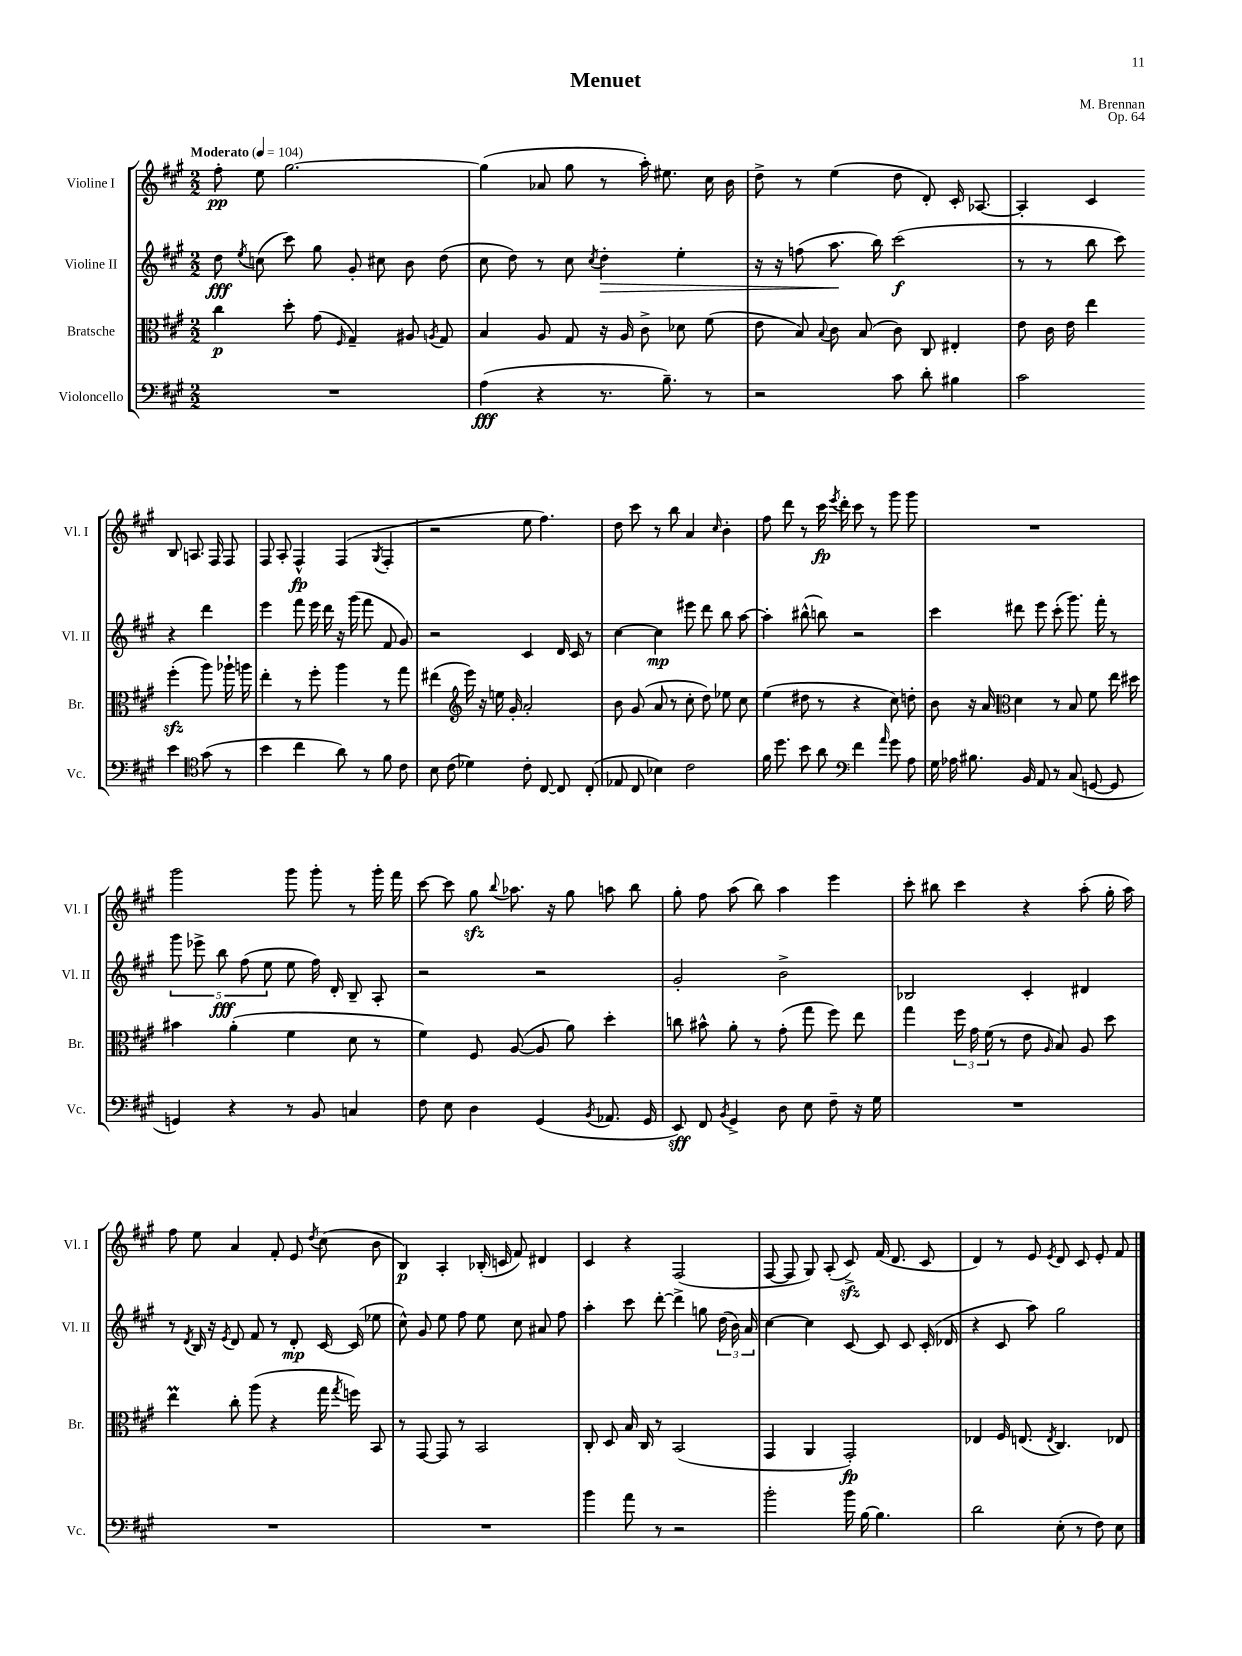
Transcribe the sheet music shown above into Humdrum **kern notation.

**kern	**dynam	**kern	**dynam	**kern	**dynam	**kern	**dynam
*part4	*part4	*part3	*part3	*part2	*part2	*part1	*part1
*staff4	*staff4	*staff3	*staff3	*staff2	*staff2	*staff1	*staff1
*I"Violoncello	*	*I"Bratsche	*	*I"Violine II	*	*I"Violine I	*
*I'Vc.	*	*I'Br.	*	*I'Vl. II	*	*I'Vl. I	*
*clefF4	*	*clefC3	*	*clefG2	*	*clefG2	*
*k[f#c#g#]	*	*k[f#c#g#]	*	*k[f#c#g#]	*	*k[f#c#g#]	*
*M2/2	*	*M2/2	*	*M2/2	*	*M2/2	*
*MM104	*	*MM104	*	*MM104	*	*MM104	*
=1	=1	=1	=1	=1	=1	=1	=1
!	!	!	!	!	!	!LO:TX:a:B:t=Moderato	!
1r	.	4cc#\	p	8dd\	fff	8ff#'\	pp
.	.	.	.	8qee/	.	.	.
.	.	.	.	(8ccn\	.	8ee\	.
.	.	8dd'\	.	8ccc#\)	.	[2.gg#\	.
.	.	(8g#\	.	8gg#\	.	.	.
.	.	16qqF#/	.	.	.	.	.
.	.	4G#~/)	.	8g#'/	.	.	.
.	.	.	.	8cc#X\	.	.	.
.	.	8A#X/	.	8b\	.	.	.
.	.	8qAn/	.	.	.	.	.
.	.	8G#/	.	(8dd\	.	.	.
=2	=2	=2	=2	=2	=2	=2	=2
(4A\	fff	4B/	.	8cc#\	.	(4gg#\]	.
.	.	.	.	8dd\)	.	.	.
4r	.	8A/	.	8r	.	8a-X/	.
.	.	8G#/	.	8cc#\	.	8gg#\	.
.	.	.	.	8qcc#/	.	.	.
!	!	!	!	!	!LO:HP:b	!	!
8.r	.	16r	.	4dd'\	>	8r	.
.	.	16A/	.	.	.	.	.
.	.	8c#^\	.	.	.	16aa'\)	.
8.B~\)	.	.	.	.	.	8.ee#X\	.
.	.	8d-X\	.	4ee'\	.	.	.
8r	.	(8f#\	.	.	.	16cc#\	.
.	.	.	.	.	.	16b\	.
=3	=3	=3	=3	=3	=3	=3	=3
2r	.	8e\	.	16r	.	8dd^\	.
.	.	.	.	16r	.	.	.
.	.	8B/)	.	(8ffn\	.	8r	.
.	.	8qqB/	.	.	.	.	.
.	.	8c#\	.	8.aa\	.	(4ee\	.
.	.	(8B/	.	.	.	.	.
.	.	.	.	16bb\)	]	.	.
8c#\	.	8c#\)	.	(2ccc#\	f	8dd\	.
8d'\	.	8C#/	.	.	.	8d'/)	.
4B#X\	.	4E#X'/	.	.	.	16c#'/	.
.	.	.	.	.	.	[8.A-X/	.
=4	=4	=4	=4	=4	=4	=4	=4
2c#\	.	8e\	.	8r	.	4A-'/]	.
.	.	16c#\	.	8r	.	.	.
.	.	16e\	.	.	.	.	.
.	.	4ee\	.	8bb\	.	4c#/	.
.	.	.	.	8ccc#\)	.	.	.
4e\	.	(4ff#zz'\	.	4r	.	8B/	.
.	.	.	.	.	.	8.An/	.
*clefC4	*	*	*	*	*	*	*
(8g#\	.	8aa\)	.	4ddd\	.	.	.
.	.	.	.	.	.	16F#/	.
8r	.	16aa-X`\	.	.	.	8F#/	.
.	.	16aan\	.	.	.	.	.
!!LO:LB:g=z
=5	=5	=5	=5	=5	=5	=5	=5
4b\	.	4ee'\	.	4eee\	.	8F#/	.
.	.	.	.	.	.	8A'/	.
4cc#\	.	8r	.	8fff#\	.	4F#^^/	fp
.	.	8ff#'\	.	16eee\	.	.	.
.	.	.	.	16ddd\	.	.	.
8a\)	.	4aa\	.	16r	.	(4F#/	.
.	.	.	.	(16ggg#\	.	.	.
8r	.	.	.	8fff#\	.	.	.
.	.	.	.	.	.	8qG#/	.
8f#\	.	8r	.	8f#/	.	4F#'/	.
8c#\	.	8gg#\	.	8g#/)	.	.	.
=6	=6	=6	=6	=6	=6	=6	=6
8B\	.	(4ee#X\	.	2r	.	2r	.
(8c#\	.	.	.	.	.	.	.
*	*	*clefG2	*	*	*	*	*
4d-X\)	.	16eee\)	.	.	.	.	.
.	.	16r	.	.	.	.	.
.	.	16een\	.	.	.	.	.
.	.	16g#'/	.	.	.	.	.
8c#'\	.	2a'/	.	4c#/	.	8ee\	.
[8C#/	.	.	.	.	.	4.ff#\)	.
8C#/]	.	.	.	16d/	.	.	.
.	.	.	.	16c#/	.	.	.
(8C#'/	.	.	.	8r	.	.	.
=7	=7	=7	=7	=7	=7	=7	=7
8E-X/	.	8b\	.	[4cc#\	.	8dd\	.
8C#/	.	(8g#/	.	.	.	8ccc#\	.
4B-X\)	.	8a/	.	4cc#\]	mp	8r	.
.	.	8r	.	.	.	8bb\	.
2c#\	.	8cc#'\	.	8eee#X\	.	4a/	.
.	.	8dd\)	.	8ddd\	.	.	.
.	.	.	.	.	.	16qqcc#/	.
.	.	8ee-X\	.	8bb\	.	4b'\	.
.	.	8cc#\	.	[8aa\	.	.	.
=8	=8	=8	=8	=8	=8	=8	=8
16f#\	.	(4ee\	.	4aa'\]	.	8ff#\	.
8.dd\	.	.	.	.	.	.	.
.	.	.	.	.	.	8ddd\	.
8b\	.	8dd#X\	.	(8bb#X^^\	.	8r	.
8a\	.	8r	.	8bbn\)	.	16ccc#\	fp
.	.	.	.	.	.	8qeee/	.
.	.	.	.	.	.	16ddd'\	.
*clefF4	*	*	*	*	*	*	*
4f#\	.	4r	.	2r	.	8ccc#\	.
.	.	.	.	.	.	8r	.
16qqa/	.	.	.	.	.	.	.
8g#\	.	8cc#\)	.	.	.	8ggg#\	.
8A\	.	8ddn'\	.	.	.	8ggg#\	.
=9	=9	=9	=9	=9	=9	=9	=9
16G#\	.	8b\	.	4ccc#\	.	1r	.
16A-X\	.	.	.	.	.	.	.
8.B#X\	.	16r	.	.	.	.	.
.	.	16a/	.	.	.	.	.
*	*	*clefC3	*	*	*	*	*
.	.	4d\	.	8ddd#X\	.	.	.
16BB/	.	.	.	.	.	.	.
8AA/	.	.	.	8eee\	.	.	.
8r	.	8r	.	(8ccc#'\	.	.	.
(8C#/	.	8B/	.	8.ggg#\)	.	.	.
[8GGn/	.	8f#\	.	.	.	.	.
.	.	.	.	16fff#'\	.	.	.
8GG/]	.	16ee\	.	8r	.	.	.
.	.	16dd#X\	.	.	.	.	.
!!LO:LB:g=z
=10	=10	=10	=10	=10	=10	=10	=10
4GGn/)	.	4b#X\	.	10ggg#\	.	2ggg#\	.
.	.	.	.	10eee-X^\	.	.	.
.	.	.	.	10bb\	fff	.	.
4r	.	(4a'\	.	.	.	.	.
.	.	.	.	(10ff#\	.	.	.
.	.	.	.	10ee\	.	.	.
8r	.	4f#\	.	8ee\	.	8ggg#\	.
8BB/	.	.	.	16ff#\)	.	8ggg#'\	.
.	.	.	.	16d'/	.	.	.
4Cn/	.	8d\	.	8B~/	.	8r	.
.	.	8r	.	8A'/	.	16ggg#'\	.
.	.	.	.	.	.	16fff#\	.
=11	=11	=11	=11	=11	=11	=11	=11
8F#\	.	4f#\)	.	2r	.	[8ccc#\	.
8E\	.	.	.	.	.	8ccc#\]	.
4D\	.	8F#/	.	.	.	8gg#zz\	.
.	.	.	.	.	.	8qqbb/	.
.	.	([8A/	.	.	.	8.aa-X\	.
(4GG#/	.	8A/]	.	2r	.	.	.
.	.	.	.	.	.	16r	.
.	.	8a\)	.	.	.	8gg#\	.
8qBB/	.	.	.	.	.	.	.
8.AA-X/	.	4dd'\	.	.	.	8aan\	.
.	.	.	.	.	.	8bb\	.
16GG#/	.	.	.	.	.	.	.
=12	=12	=12	=12	=12	=12	=12	=12
8EE/)	sff	8ccn\	.	2g#'/	.	8gg#'\	.
8FF#/	.	8b#X^^\	.	.	.	8ff#\	.
8qBB/	.	.	.	.	.	.	.
4GG#^/	.	8a'\	.	.	.	(8aa\	.
.	.	8r	.	.	.	8bb\)	.
8D\	.	(8g#'\	.	2b^\	.	4aa\	.
8E\	.	8gg#\	.	.	.	.	.
8F#~\	.	8ff#\)	.	.	.	4eee\	.
16r	.	8ee\	.	.	.	.	.
16G#\	.	.	.	.	.	.	.
=13	=13	=13	=13	=13	=13	=13	=13
1r	.	4gg#\	.	2B-X/	.	8ccc#'\	.
.	.	.	.	.	.	8bb#X\	.
.	.	24ff#\	.	.	.	4ccc#\	.
.	.	24g#\	.	.	.	.	.
.	.	(24f#\	.	.	.	.	.
.	.	8r	.	.	.	.	.
.	.	8e\	.	4c#'/	.	4r	.
.	.	16qqA/	.	.	.	.	.
.	.	8B/)	.	.	.	.	.
.	.	8A/	.	4d#X/	.	(8aa'\	.
.	.	8dd\	.	.	.	16gg#'\	.
.	.	.	.	.	.	16aa\)	.
!!LO:LB:g=z
=14	=14	=14	=14	=14	=14	=14	=14
1r	.	4eeM\	.	8r	.	8ff#\	.
.	.	.	.	8qd/	.	.	.
.	.	.	.	16B/	.	8ee\	.
.	.	.	.	16r	.	.	.
.	.	.	.	8qe/	.	.	.
.	.	8cc#'\	.	8d/	.	4a/	.
.	.	(8aa\	.	8f#/	.	.	.
.	.	4r	.	8r	.	8f#'/	.
.	.	.	.	8d'/	mp	8e/	.
.	.	.	.	.	.	8qdd/	.
.	.	16gg#\	.	[16c#/	.	(8cc#\	.
.	.	8qgg#/	.	.	.	.	.
.	.	16ffn\)	.	(16c#/]	.	.	.
.	.	8BB/	.	8ee-X\	.	8b\	.
=15	=15	=15	=15	=15	=15	=15	=15
1r	.	8r	.	8cc#^^\)	.	4B/)	p
.	.	[8GG#/	.	8g#/	.	.	.
.	.	8GG#/]	.	8ee\	.	4A'/	.
.	.	8r	.	8ff#\	.	.	.
.	.	2BB/	.	8ee\	.	(16B-X'/	.
.	.	.	.	.	.	16cn/	.
.	.	.	.	8cc#\	.	8f#/)	.
.	.	.	.	8a#X/	.	4d#X/	.
.	.	.	.	8ff#\	.	.	.
=16	=16	=16	=16	=16	=16	=16	=16
4b\	.	8C#'/	.	4aa'\	.	4c#/	.
.	.	8D/	.	.	.	.	.
8a\	.	16B/	.	8ccc#\	.	4r	.
.	.	16C#/	.	.	.	.	.
8r	.	8r	.	[8ddd'\	.	.	.
2r	.	(2BB/	.	4ddd^\]	.	(2F#/	.
.	.	.	.	8ggn\	.	.	.
.	.	.	.	(24dd\	.	.	.
.	.	.	.	24b\)	.	.	.
.	.	.	.	24a/	.	.	.
=17	=17	=17	=17	=17	=17	=17	=17
2b'\	.	4GG#/	.	[4cc#\	.	[8F#/	.
.	.	.	.	.	.	8F#/]	.
.	.	4AA/	.	4cc#\]	.	8G#/)	.
.	.	.	.	.	.	(8A'/	.
16b\	.	2GG#'/)	fp	[8c#/	.	8c#zz^/)	.
[16B\	.	.	.	.	.	.	.
4.B\]	.	.	.	8c#/]	.	(16f#/	.
.	.	.	.	.	.	8.d/	.
.	.	.	.	8c#/	.	.	.
.	.	.	.	(16c#'/	.	8c#/	.
.	.	.	.	16d-X/	.	.	.
=18	=18	=18	=18	=18	=18	=18	=18
2d\	.	4E-X/	.	4r	.	4d/)	.
.	.	16F#/	.	8c#/	.	8r	.
.	.	(8.En/	.	.	.	.	.
.	.	.	.	8aa\)	.	8e/	.
.	.	8qE/	.	.	.	8qe/	.
(8E'\	.	4.C#/)	.	2gg#\	.	8d/	.
8r	.	.	.	.	.	8c#/	.
8F#\)	.	.	.	.	.	8e'/	.
8E\	.	8E-X/	.	.	.	8f#/	.
==	==	==	==	==	==	==	==
*-	*-	*-	*-	*-	*-	*-	*-
